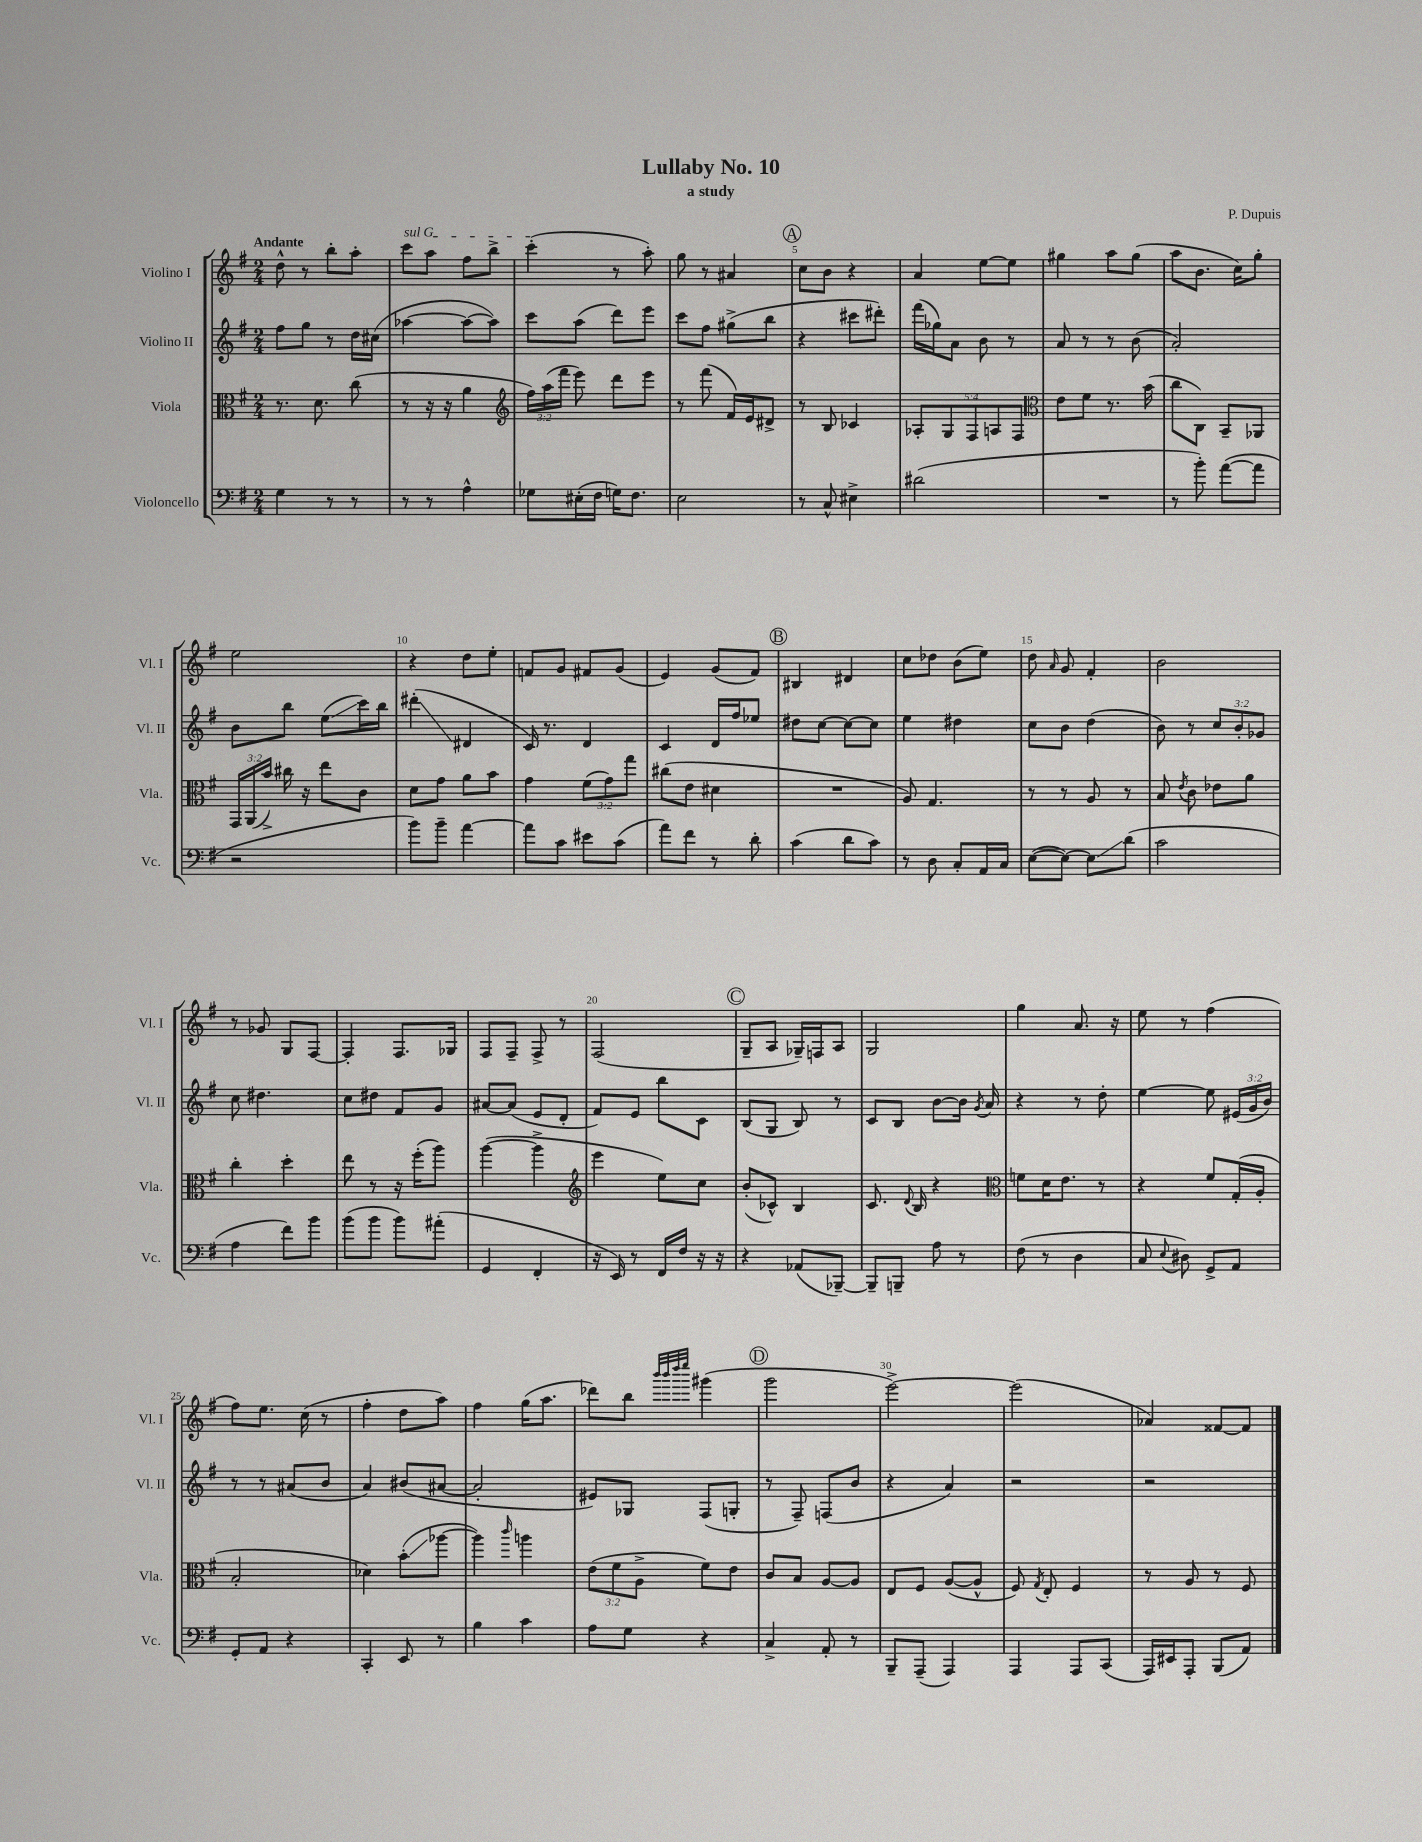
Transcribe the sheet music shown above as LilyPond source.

\header { title = "Lullaby No. 10" composer = "P. Dupuis" subtitle = "a study" }
<<
\new StaffGroup <<
\new Staff = "s0" \with { instrumentName = "Violino I" shortInstrumentName = "Vl. I" } {
    \clef treble \key g \major \numericTimeSignature \time 2/4 \tempo "Andante"
    \autoBeamOff d''8-^ r8 b''8[-. a''8]-. |
    \once \override TextSpanner.bound-details.left.text = \markup { \italic "sul G" } c'''8[\startTextSpan a''8] fis''8[ b''8]-> |
    c'''4-.\stopTextSpan( r8 a''8-.) |
    g''8 r8 ais'4 |
    \mark \markup { \circle "A" } c''8[ b'8] r4 |
    a'4 e''8[~ e''8] |
    gis''4 a''8[ gis''8]( |
    a''8[ b'8.] c''16[) g''8]-. |
    e''2 |
    r4 d''8[ e''8]-. |
    f'8[ g'8] fis'8[ g'8]( |
    e'4) g'8[( fis'8]) |
    \mark \markup { \circle "B" } bis4 dis'4 |
    c''8[ des''8] b'8[( e''8]) |
    d''8 \grace { a'16 } g'8 fis'4-. |
    b'2 |
    r8 ges'8 g8[ fis8]~ |
    fis4-. fis8.[ ges16] |
    fis8[ fis8]-- fis8-> r8 |
    fis2( |
    \mark \markup { \circle "C" } g8[-- a8] ges16[--) f16 a8] |
    g2 |
    g''4 a'8. r16 |
    e''8 r8 fis''4( |
    fis''8[) e''8.] c''16( r8 |
    fis''4-. d''8[ a''8]) |
    fis''4 g''16[( a''8.] |
    des'''8[) b''8] \grace { b'''32[ b'''32 d''''32 e''''32] } gis'''4( |
    \mark \markup { \circle "D" } g'''2 |
    e'''2~->) |
    e'''2( |
    aes'4) fisis'8[~ fisis'8] \bar "|." |
}
\new Staff = "s1" \with { instrumentName = "Violino II" shortInstrumentName = "Vl. II" } {
    \clef treble \key g \major \numericTimeSignature \time 2/4 \override Staff.TupletNumber.text = #tuplet-number::calc-fraction-text
    \autoBeamOff fis''8[ g''8] r8 d''16[ cis''16]( |
    aes''4~ aes''8[~ aes''8]) |
    c'''8[ a''8]( d'''8[) e'''8] |
    c'''8[ fis''8] gis''8[->( b''8] |
    \mark \markup { \circle "A" } r4 cis'''8[ dis'''8]-.) |
    fis'''16[( ges''16) a'8] b'8 r8 |
    a'8 r8 r8 b'8( |
    a'2-.) |
    b'8[ b''8] e''8[\glissando( c'''16) b''16] |
    dis'''4-.\glissando( dis'4 |
    c'16) r8. d'4 |
    c'4 d'16[ fis''16 ees''8] |
    \mark \markup { \circle "B" } dis''8[ c''8]~ c''8[~ c''8] |
    e''4 dis''4 |
    c''8[ b'8] d''4( |
    b'8) r8 \tuplet 3/2 { c''8[ b'8-. ges'8] } |
    c''8 dis''4. |
    c''8[ dis''8] fis'8[ g'8] |
    ais'8[~ ais'8]( e'8[ d'8]-. |
    fis'8[) e'8] b''8[ c'8] |
    \mark \markup { \circle "C" } b8[( g8] b8) r8 |
    c'8[ b8] b'8[~ b'16] \acciaccatura { g'8 } a'16 |
    r4 r8 d''8-. |
    e''4~ e''8 \tuplet 3/2 { eis'16[( g'16 b'16]) } |
    r8 r8 ais'8[( b'8] |
    a'4) bis'8[( ais'8]~ |
    ais'2-. |
    eis'8[) ges8] fis8[( g8]-. |
    \mark \markup { \circle "D" } r8 fis8--) f8[( b'8] |
    r4 a'4) |
    r2 |
    r2 \bar "|." |
}
\new Staff = "s2" \with { instrumentName = "Viola" shortInstrumentName = "Vla." } {
    \clef alto \key g \major \numericTimeSignature \time 2/4 \override Staff.TupletNumber.text = #tuplet-number::calc-fraction-text
    \autoBeamOff r8. d'8. c''8( |
    r8 r16 r16 a'4 |
    \clef treble \tuplet 3/2 { fis''16[) a''16( fis'''16] } e'''8) d'''8[ e'''8] |
    r8 fis'''8( fis'16[) e'16 dis'8]-> |
    \mark \markup { \circle "A" } r8 b8 ces'4 |
    \tuplet 5/4 { aes8[-. g8 fis8 a8 fis8] } |
    \clef alto e'8[ fis'8] r8. b'16( |
    c''8[ c8]) b,8[-- aes,8] |
    \tuplet 3/2 { g,16[ a,16( b'16]->) } cis''16 r16 e''8[ c'8] |
    d'8[ g'8] a'8[ b'8] |
    g'4 \tuplet 3/2 { fis'8[( g'8) g''8] } |
    cis''8[( e'8] dis'4 |
    \mark \markup { \circle "B" } R2 |
    a8) g4. |
    r8 r8 a8 r8 |
    b8 \acciaccatura { e'8 } c'8 ees'8[ a'8] |
    c''4-. d''4-. |
    e''8 r8 r16 fis''16[-.( a''8]) |
    a''4~( a''4-> |
    \clef treble e'''4 e''8[) c''8] |
    \mark \markup { \circle "C" } b'8[-.( ces'8]-^) b4 |
    c'8. \appoggiatura { d'8 } b16 r4 |
    \clef alto f'8[ d'16 e'8.] r8 |
    r4 fis'8[ g16-.( a16]-. |
    b2-. |
    des'4) b'8[-.\glissando( aes''8]~ |
    aes''4) \grace { c'''16 } a''4 |
    \tuplet 3/2 { e'8[( fis'8 a8]-> } fis'8[) e'8] |
    \mark \markup { \circle "D" } c'8[ b8] a8[~ a8] |
    e8[ fis8] a8[~( a8]-^ |
    fis8) \acciaccatura { g8 } e8-. fis4 |
    r8 a8 r8 fis8 \bar "|." |
}
\new Staff = "s3" \with { instrumentName = "Violoncello" shortInstrumentName = "Vc." } {
    \clef bass \key g \major \numericTimeSignature \time 2/4
    \autoBeamOff g4 r8 r8 |
    r8 r8 a4-^ |
    ges8[ eis16-.( fis16] g16[) fis8.] |
    e2 |
    \mark \markup { \circle "A" } r8 c8-^ eis4-> |
    dis'2( |
    R2 |
    r8 b'8-.) a'8[~( a'8] |
    r2 |
    b'8[) b'8]-- a'4~ |
    a'8[ c'8] eis'8[ c'8]( |
    a'8[) fis'8] r8 d'8-. |
    \mark \markup { \circle "B" } c'4( d'8[ c'8]) |
    r8 d8 c8[-. a,16 c16] |
    e8[~( e8]~) e8[\glissando d'8]( |
    c'2 |
    a4 fis'8[) b'8] |
    b'8[( b'8] b'8[) ais'8]-.( |
    g,4 fis,4-. |
    r16 e,16) r8 fis,16[ fis16] r16 r16 |
    \mark \markup { \circle "C" } r4 aes,8[( bes,,8]~--) |
    bes,,8[-- b,,8]-- a8 r8 |
    fis8( r8 d4 |
    c8 \appoggiatura { e8 } dis8) g,8[-> a,8] |
    g,8[-. a,8] r4 |
    c,4-. e,8 r8 |
    b4 c'4 |
    a8[ g8] r4 |
    \mark \markup { \circle "D" } c4-> a,8-. r8 |
    b,,8[-- a,,8]--( a,,4) |
    a,,4 a,,8[ c,8]( |
    a,,16[) eis,16 a,,8]-. b,,8[( a,8]) \bar "|." |
}
>>
>>
\layout { \context { \Score \override BarNumber.break-visibility = ##(#f #t #t) barNumberVisibility = #(every-nth-bar-number-visible 5) } }
